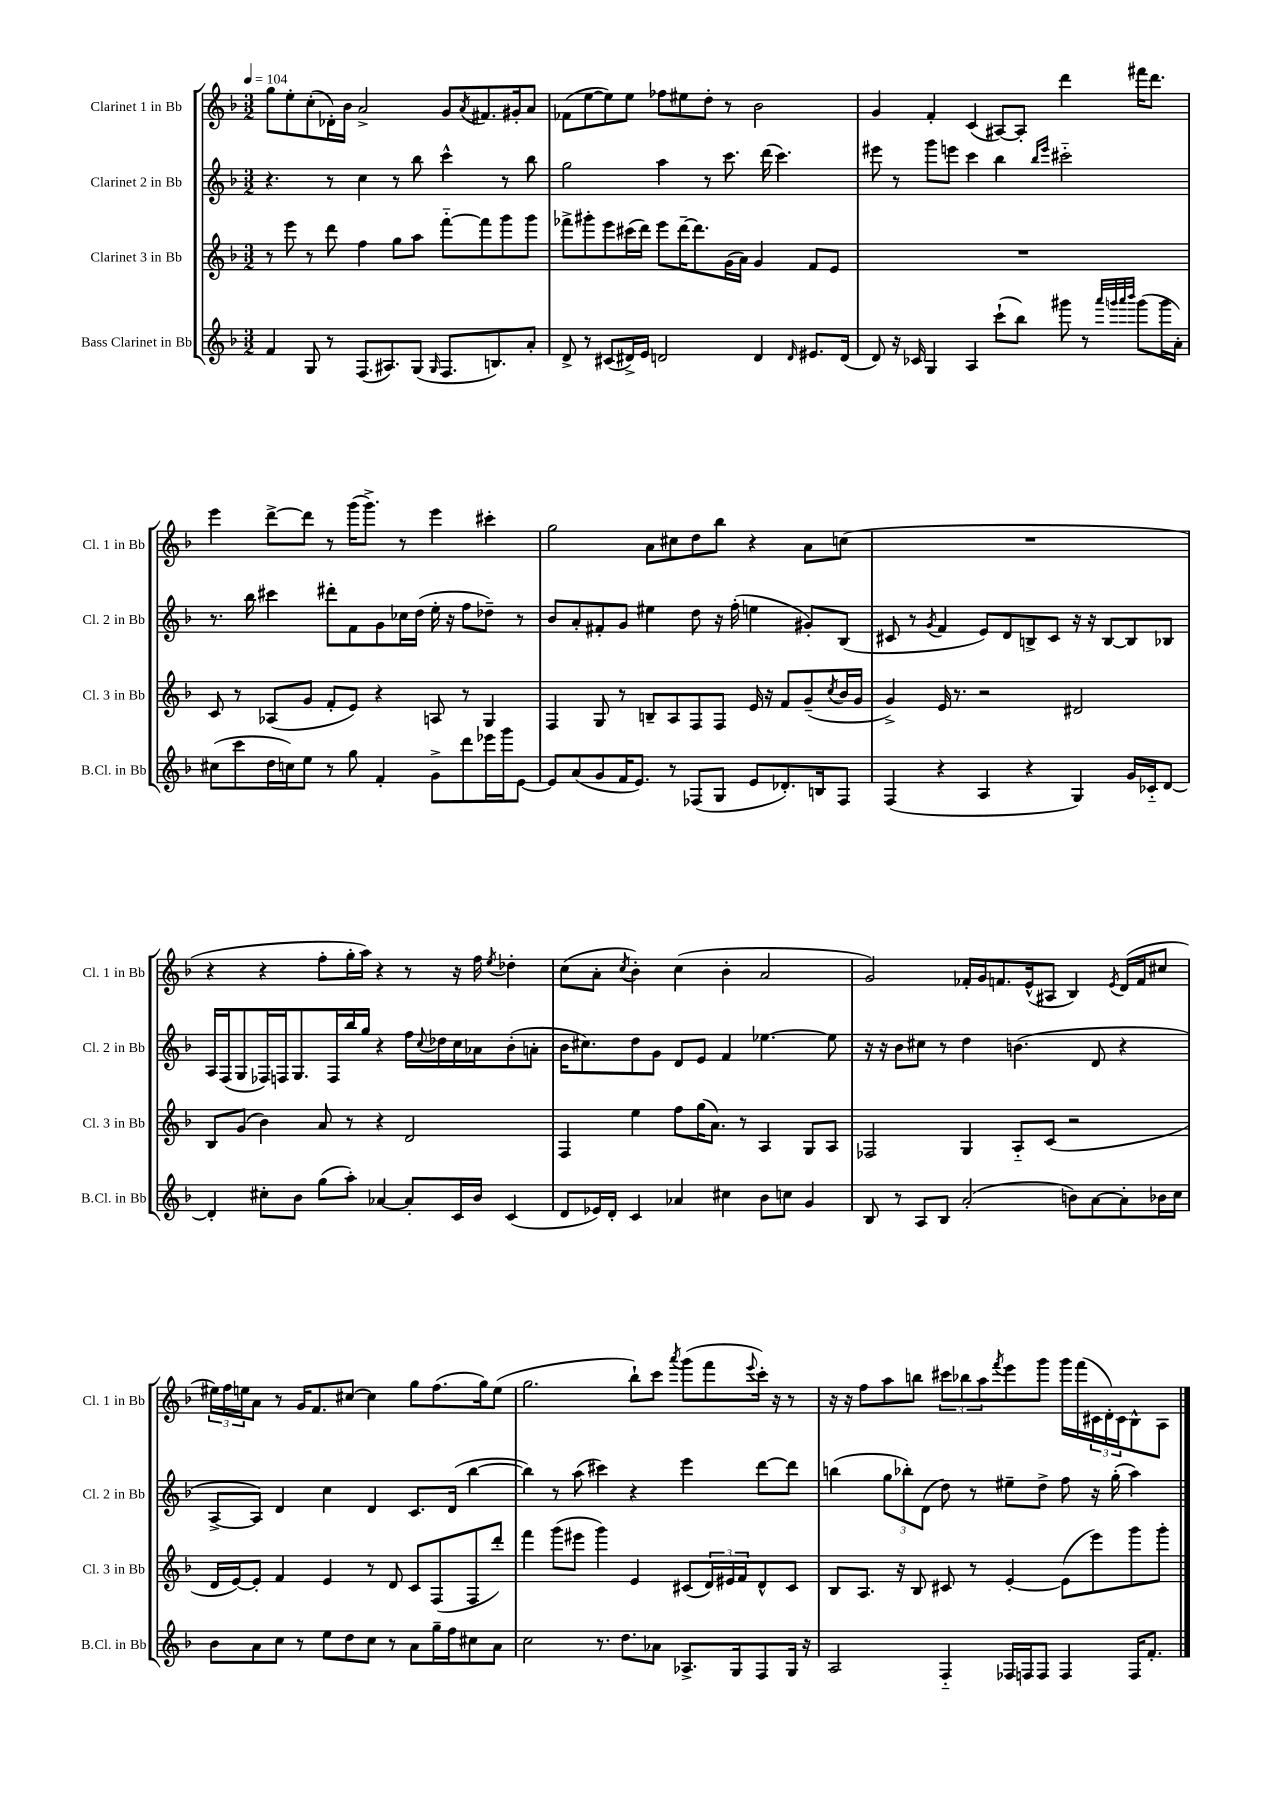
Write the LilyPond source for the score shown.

<<
\new StaffGroup <<
\new Staff = "s0" \with { instrumentName = "Clarinet 1 in Bb" shortInstrumentName = "Cl. 1 in Bb" } {
    \clef treble \key f \major \numericTimeSignature \time 3/2 \tempo 4 = 104
    g''8 e''8-. c''8-.( des'16-.) bes'16 a'2-> g'8 \acciaccatura { a'8 } fis'8. gis'16-. a'8 |
    fes'8( e''8~ e''8) e''8 fes''8 eis''8 d''8-. r8 bes'2 |
    g'4 f'4-. c'4( ais8~) ais8-. d'''4 fis'''16 d'''8. |
    e'''4 d'''8~-> d'''8 r8 g'''16( g'''8.->) r8 e'''4 cis'''4-. |
    g''2 a'8 cis''8 d''8 bes''8 r4 a'8 c''8( |
    R1. |
    r4 r4 f''8-. g''16-. a''16) r4 r8 r16 f''16 \acciaccatura { e''8 } des''4-. |
    c''8( a'8-. \acciaccatura { c''8 } bes'4-.) c''4( bes'4-. a'2 |
    g'2) fes'16-. g'16 f'8. e'16-^( ais8 bes4) \acciaccatura { e'8 } d'16( f'16 cis''8 |
    \tuplet 3/2 { eis''16) f''16 e''16 } a'8 r8 g'16 f'8. cis''8~ cis''4 g''8 f''8.( g''16) e''8( |
    g''2. bes''8-!) c'''8 \acciaccatura { a'''8 } g'''8( f'''8 \appoggiatura { e'''8 } c'''16-.) r16 r8 |
    r16 r16 f''8 a''8 b''8 \tuplet 3/2 { cis'''8 bes''8 a''8 } \acciaccatura { f'''8 } e'''8 g'''8 g'''16 f'''16( \tuplet 3/2 { cis'16 d'16-.) cis'16 } bes8-^ a8 \bar "|." |
}
\new Staff = "s1" \with { instrumentName = "Clarinet 2 in Bb" shortInstrumentName = "Cl. 2 in Bb" } {
    \clef treble \key f \major \numericTimeSignature \time 3/2
    r4. r8 c''4 r8 bes''8 c'''4-^ r8 bes''8 |
    g''2 a''4 r8 c'''8. d'''16( c'''4.) |
    eis'''8 r8 g'''8 e'''8 c'''4 bes''4 \grace { bes''16 e'''16 } cis'''2-_ |
    r8. bes''16 cis'''4 dis'''8-. f'8 g'8 ces''16 d''16( e''16-. r16 f''8 des''8--) r8 |
    bes'8 a'8-. fis'8-. g'8 eis''4 d''8 r16 f''16-.( e''4 gis'8-.) bes8( |
    cis'8 r8 \acciaccatura { g'8 } f'4 e'8) d'8 b8-> cis'8 r16 r16 b8~ b8 bes8 |
    a16 f16( g8 fes16) f16 g8. f16 bes''16 g''16 r4 f''16 \appoggiatura { c''8 } des''16 c''16 aes'16 bes'8-.( a'8-. |
    bes'16 cis''8.) d''8 g'8 d'8 e'8 f'4 ees''4.~ ees''8 |
    r16 r16 bes'8 cis''8 r8 d''4 b'4.( d'8 r4 |
    a8~-> a8) d'4 c''4 d'4 c'8. d'16( bes''4~ |
    bes''4) r8 a''8( cis'''4) r4 e'''4 d'''8~ d'''8 |
    b''4( \tuplet 3/2 { g''8 bes''8-.) d'8( } d''8) r8 eis''8-- d''8-> f''8 r16 g''16-.( a''4) \bar "|." |
}
\new Staff = "s2" \with { instrumentName = "Clarinet 3 in Bb" shortInstrumentName = "Cl. 3 in Bb" } {
    \clef treble \key f \major \numericTimeSignature \time 3/2
    r8 e'''8 r8 d'''8 f''4 g''8 a''8 f'''8~-_ f'''8 g'''8 g'''8 |
    fes'''8-> gis'''8-. e'''8 cis'''16( d'''16) e'''8 d'''16~-- d'''8. g'16( a'16) g'4 f'8 e'8 |
    R1. |
    c'8 r8 aes8( g'8 f'8-. e'8) r4 a8 r8 g4 |
    f4 g8 r8 b8-- a8 f8 f8 e'16 r16 f'8 g'8--( \acciaccatura { c''8 } bes'16 g'16 |
    g'4->) e'16 r8. r2 dis'2 |
    bes8 g'8( bes'4) a'8 r8 r4 d'2 |
    f4 e''4 f''8 g''16( a'8.) r8 a4 g8 a8 |
    fes2 g4 a8-_ c'8( r2 |
    d'16 e'16~) e'8-. f'4 e'4 r8 d'8 c'8 f8( f8 d'''8-.) |
    f'''4 g'''8( eis'''8 g'''4) e'4 cis'8( \tuplet 3/2 { d'16) eis'16 f'16 } d'8-^ cis'8 |
    bes8 a8. r16 bes8 cis'8 r8 e'4~-. e'8( e'''8) g'''8 g'''8-. \bar "|." |
}
\new Staff = "s3" \with { instrumentName = "Bass Clarinet in Bb" shortInstrumentName = "B.Cl. in Bb" } {
    \clef treble \key f \major \numericTimeSignature \time 3/2
    f'4 g8 r8 f8.( ais8.) g8( \grace { g16 } f8. b8.) a'8-. |
    d'8-> r8 cis'8( dis'16->) e'16 d'2 d'4 \grace { d'16 } eis'8. d'16( |
    d'8) r16 ces'16 g4 a4 c'''8-!( bes''8) gis'''8 r8 \grace { a'''32 g'''32 a'''32 bes'''32 } g'''8( g'''16 a'16-.) |
    cis''8( c'''8 d''16 c''16) e''8 r8 g''8 f'4-. g'8-> d'''8 ees'''16 g'''16 e'8~ |
    e'8 a'8( g'8 f'16 e'8.) r8 fes8( g8 e'8 des'8.-.) b16 fes8 |
    f4( r4 a4 r4 g4) g'16 ces'16-_ d'8~ |
    d'4-. cis''8-. bes'8 g''8( a''8-.) aes'4~ aes'8-. c'16 bes'16 c'4( |
    d'8 ees'16) d'16-. c'4 aes'4 cis''4 bes'8 c''8 g'4 |
    bes8 r8 a8 bes8 a'2-.( b'8) a'8~ a'8-. bes'16 c''16 |
    bes'8 a'8 c''8 r8 e''8 d''8 c''8 r8 a'8 g''16-- f''16 cis''8 a'8 |
    c''2 r8. d''8. aes'8 aes8.-> g16 f8 g16 r16 |
    a2 f4-_ fes16 f16 f8 f4 f16 f'8.-. \bar "|." |
}
>>
>>
\layout { \context { \Score \remove "Bar_number_engraver" } }
